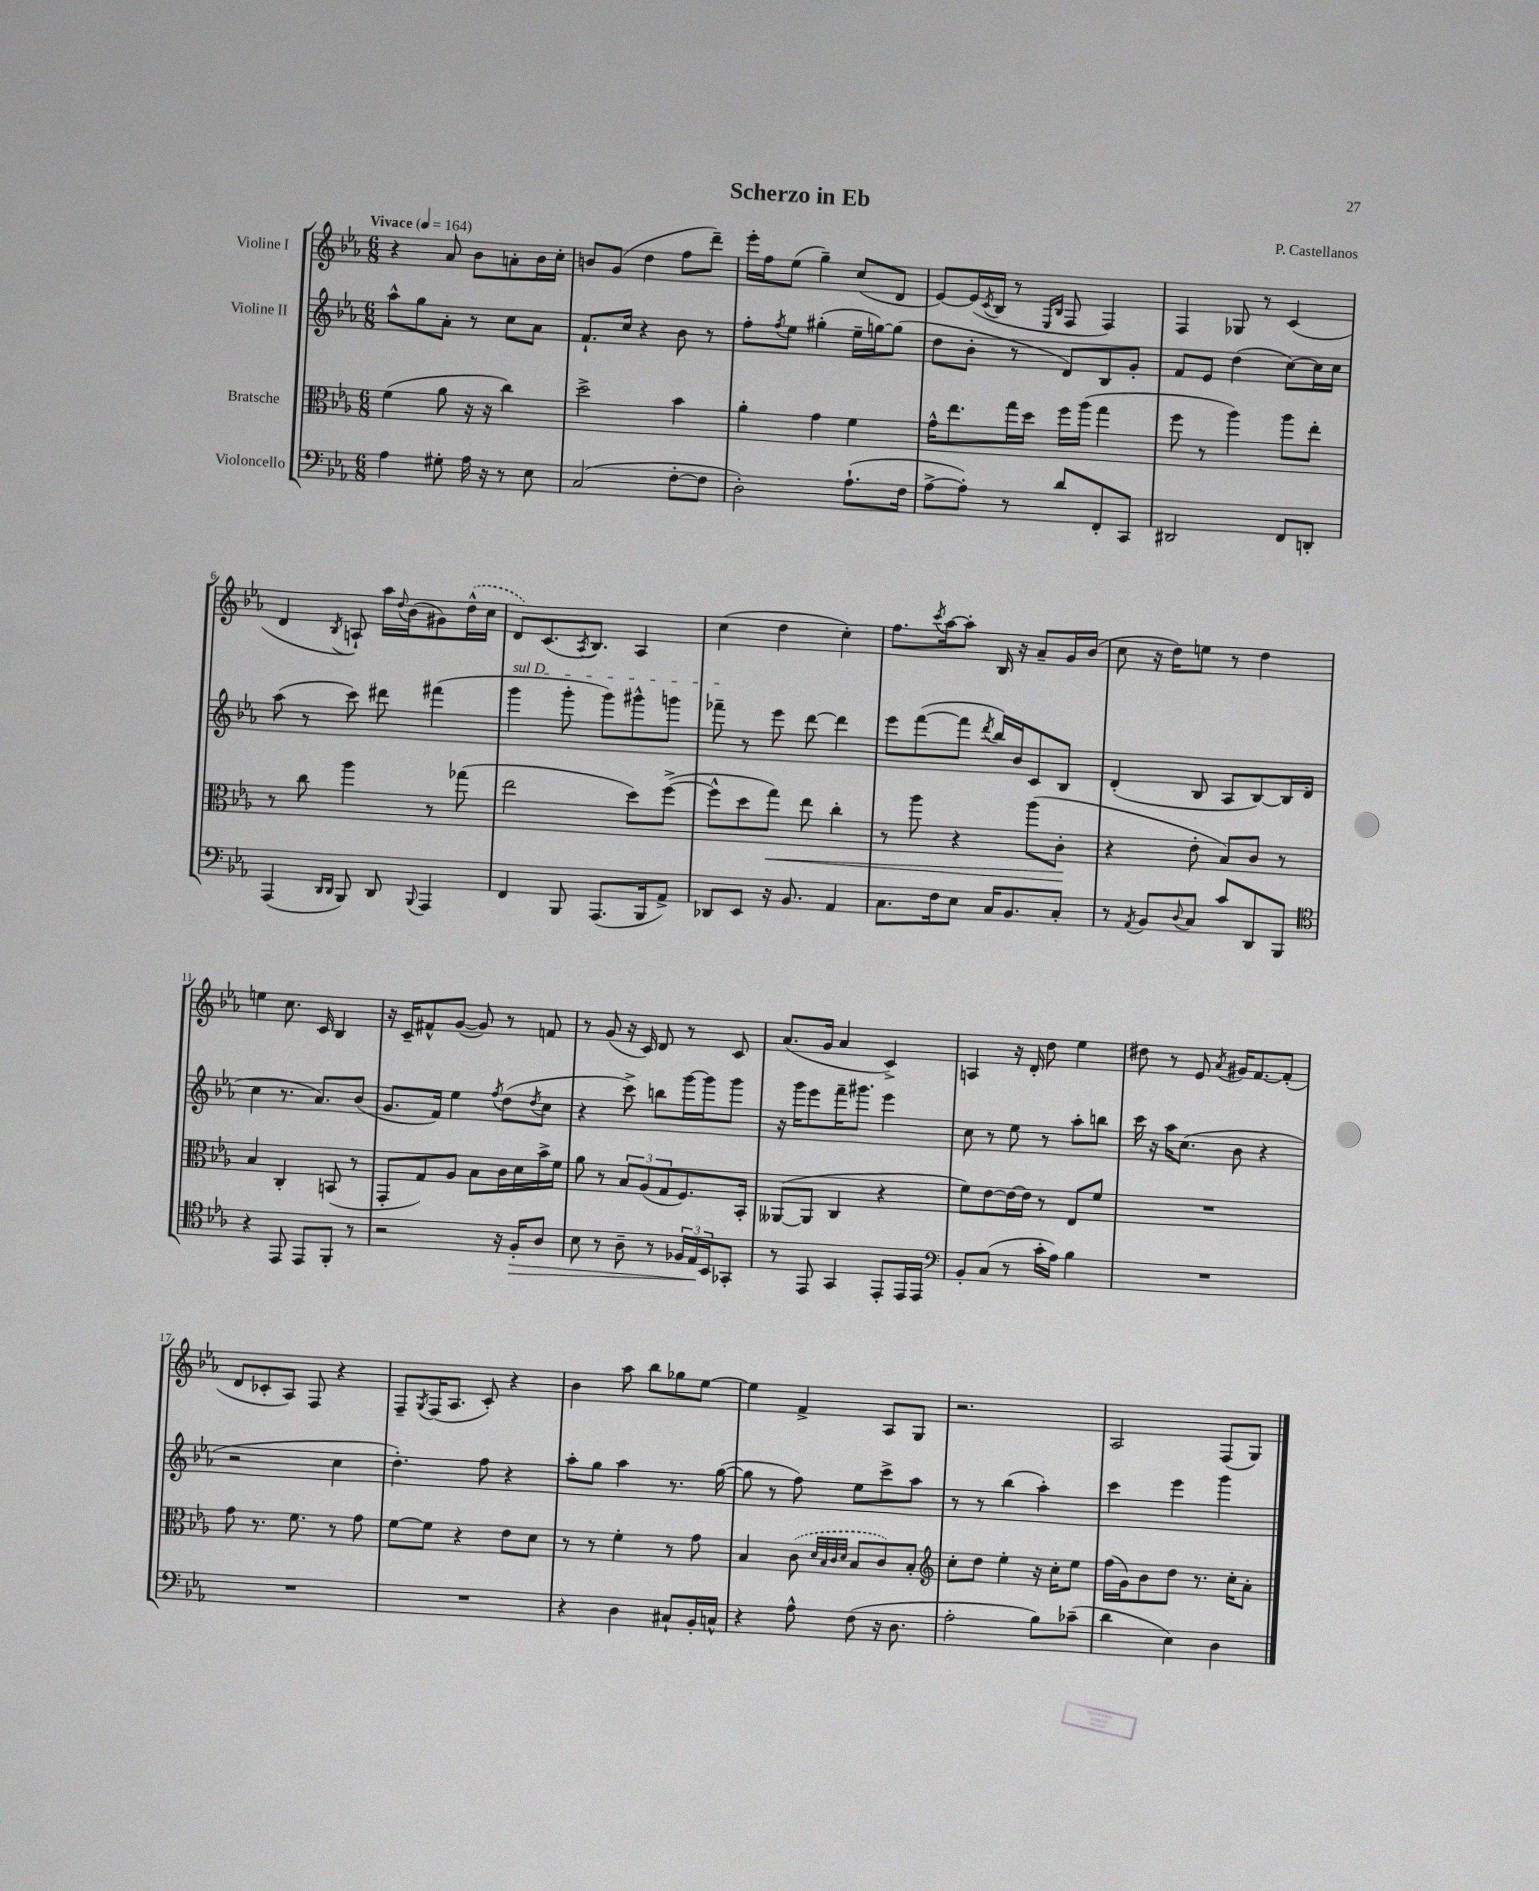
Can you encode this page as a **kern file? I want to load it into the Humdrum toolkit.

**kern	**dynam	**kern	**dynam	**kern	**kern
*part4	*part4	*part3	*part3	*part2	*part1
*staff4	*staff4	*staff3	*staff3	*staff2	*staff1
*I"Violoncello	*	*I"Bratsche	*	*I"Violine II	*I"Violine I
*clefF4	*	*clefC3	*	*clefG2	*clefG2
*k[b-e-a-]	*	*k[b-e-a-]	*	*k[b-e-a-]	*k[b-e-a-]
*M6/8	*	*M6/8	*	*M6/8	*M6/8
*MM164	*	*MM164	*	*MM164	*MM164
=1	=1	=1	=1	=1	=1
!	!	!	!	!	!LO:TX:a:B:t=Vivace
4A-\	.	(4f\	.	8aa-^^\L	4r
.	.	.	.	8gg\	.
8G#X'\	.	8a-\	.	8a-'\J	8a-/
16A-\	.	16r	.	8r	8b-\L
16r	.	16r	.	.	.
8r	.	4cc\)	.	8cc\L	8an'\
8E-\	.	.	.	8a-\J	16b-\L
.	.	.	.	.	16cc'\JJ
=2	=2	=2	=2	=2	=2
(2C/	.	2dd^\	.	8.f`/L	8bn/L
.	.	.	.	.	(8g/J
.	.	.	.	16cc/Jk	.
.	.	.	.	4r	4dd\
[8F'\L	.	4b-\	.	8b-\	8ff\L
8F\J]	.	.	.	8r	8ddd~\J)
=3	=3	=3	=3	=3	=3
2D'\)	.	4a-'\	.	8ff'\L	16eee-'\LL
.	.	.	.	.	16ff\J
.	.	.	.	8qff/	.
.	.	.	.	8ee-\J	(8ee-\J
.	.	4g\	.	(4gg#X'\	4gg~\)
(8.A-`\L	.	4f\	.	16ee-~\LL	(8cc/L
.	.	.	.	[16ggn\J)	.
.	.	.	.	(8gg\J]	8d/J
16F\Jk	.	.	.	.	.
=4	=4	=4	=4	=4	=4
[8A-^\L	.	16g^^\KL	.	8dd\L	[8e-/L)
.	.	8.ee-\	.	.	.
8A-'\J])	.	.	.	8b-'\J	(16e-/L]
.	.	.	.	.	8qc/
.	.	.	.	.	16B-/JJ
8r	.	16gg\L	.	8r	8r
.	.	16dd\JJ	.	.	.
.	.	.	.	.	16qqE-/LL
.	.	.	.	.	16qqB-/JJ
8d/L	.	16ff\LL	.	8d/L)	8F/
.	.	(16aa-\JJ	.	.	.
8FF'/	.	4gg\	.	8B-/	4F/)
8CC/J	.	.	.	8g'/J	.
=5	=5	=5	=5	=5	=5
2DD#X/	.	8ff\	.	8f/L	4F/
.	.	8r	.	8e-/J	.
.	.	4aa-\)	.	(4dd\	8G-X/
.	.	.	.	.	8r
8FF/L	.	8aa-\L	.	[8cc\L)	(4c/
8DDn'/J	.	8ee-'\J	.	16cc\L]	.
.	.	.	.	16cc\JJ	.
!!LO:LB:g=z
=6	=6	=6	=6	=6	=6
(4AAA-/	.	8r	.	(8aa-\	4d/
.	.	8cc\	.	8r	.
16qqDD/LL	.	.	.	.	.
16qqDD/JJ	.	.	.	.	8qB-/
8BBB-/)	.	4aa-\	.	8ccc\)	8An`/)
8DD/	.	.	.	8ddd#X\	16aa-\LL
.	.	.	.	.	8qqdd/
.	.	.	.	.	(16b-\J
8qqBBB-/	.	.	.	.	.
4AAA-/	.	8r	.	(4fff#X\	8g#X\)
.	.	(8gg-X\	.	.	(16dd^^\L
.	.	.	.	.	16cc\JJ
=7	=7	=7	=7	=7	=7
!	!	!	!	!LO:TX:a:i:t=sul D	!
4FF/	.	2ee-\	.	4ggg\	8d/L)
.	.	.	.	.	(8.c/
8BBB-/	.	.	.	8ggg'\	.
.	.	.	.	.	8qA-/
.	.	.	.	.	8.B-/J)
(8.AAA-/L	.	.	.	8ggg\L)	.
.	.	8dd\L)	.	8ggg#X^^\	4A-/
16BBB-/k	.	.	.	.	.
8AA-^/J)	.	([8ff^\J	.	8gggn\J	.
=8	=8	=8	=8	=8	=8
8DD-X/L	.	8ff^^\L]	.	8fff-X~\	(4cc\
8EE-/J	.	8dd\	.	8r	.
!	!	!	!LO:HP:b	!	!
16r	.	8gg\J)	<	8eee-\	4dd\
8.BB-/	.	.	.	.	.
.	.	8ee-\	.	[8ddd\	.
4AA-/	.	4cc'\	.	4ddd\]	4cc'\)
=9	=9	=9	=9	=9	=9
8.C\L	.	8r	.	8eee-\L	8.ff\L
.	.	8aa-\	.	([8fff\	.
.	.	.	.	.	8qccc/
16F\k	.	.	.	.	[16aa-\k
8E-\J	.	4r	.	8fff\J]	8aa-'\J]
.	.	.	.	8qddd/	.
16C/KL	.	.	.	16bb-/LL)	16B-/
8.BB-/	.	.	.	16b-/J	16r
.	.	(8aa-\L	.	8c/	8a-~/L
8C'/J	.	8c'\J	.	8B-/J	16g/L
.	.	.	.	.	(16b-/JJ
.	.	.	[	.	.
=10	=10	=10	=10	=10	=10
8r	.	4r	.	(4d'/	8cc\
8qAA-/	.	.	.	.	.
8BB-/L	.	.	.	.	16r
.	.	.	.	.	16dd\KL)
8qqD/	.	.	.	.	.
8C/J	.	8e-'\	.	8B-/	8een\J
8c/L	.	8B-/L)	.	8A-/L	8r
8DD/	.	8c/J	.	[8B-/)	4dd\
8BBB-/J	.	8r	.	16B-/L]	.
.	.	.	.	(16d/JJ	.
!!LO:LB:g=z
=11	=11	=11	=11	=11	=11
*clefC4	*	*	*	*	*
4r	.	4B-/	.	4cc\	4een\
8EE-/	.	4C'/	.	8.r	8.cc\
8EE-/L	.	.	.	.	.
.	.	.	.	8.a-/L)	16c/
8FF'/J	.	(8BBn/	.	.	4B-/
8r	.	8r	.	(8b-/J	.
=12	=12	=12	=12	=12	=12
2r	.	8GG'/L	.	8.g/L	16r
.	.	.	.	.	16c~/KL
.	.	8G/)	.	.	8f#X^^/
.	.	.	.	16f/Jk)	.
.	.	8A-/J	.	4ee-\	([8g/J
.	.	8B-\L	.	.	8g/])
.	.	.	.	8qff/	.
16r	.	16c\L	.	(8dd\L	8r
!	!LO:HP:b	!	!	!	!
16F'/KL	>	16d\	.	.	.
.	.	.	.	8qdd/	.
8A-/J	.	16b-^\	.	8cc\J	8fn/
.	.	16f\JJ	.	.	.
=13	=13	=13	=13	=13	=13
8B-\	.	8a-\	.	4r	8r
8r	.	8r	.	.	(8g/
8A-~\	.	12B-/L	.	8ccc^\)	16r
.	.	.	.	.	16c/)
.	.	(12A-/	.	.	.
8r	.	.	.	8bbn\L	8d/
.	.	12G/	.	.	.
24F-X/LL	.	8.F/)	.	[16ggg\L	8r
24E-/	.	.	.	.	.
.	.	.	.	16ggg\J]	.
24BB-/J	]	.	.	.	.
8GG-X'/J	.	.	.	8ggg\J	8c/
.	.	16BB-'/Jk	.	.	.
=14	=14	=14	=14	=14	=14
8r	.	([8AA--X/L	.	16r	(8.a-/L
.	.	.	.	16ggg\KL	.
8EE-/	.	8AA--/J]	.	8eee-\	.
.	.	.	.	.	16g/Jk
4GG/	.	4C/	.	16fff~\K	4a-/
.	.	.	.	8.ggg#X\J	.
8EE-'/L	.	4r	.	4eee-\	4c^/)
16EE-/L	.	.	.	.	.
16EE-/JJ	.	.	.	.	.
=15	=15	=15	=15	=15	=15
*clefF4	*	*	*	*	*
8BB-'/L	.	8f\L)	.	8cc\	4An/
(8C/J	.	[8e-\	.	8r	.
8r	.	16e-\L_	.	8ee-\	16r
.	.	16e-\JJ]	.	.	16d'/
16c'\LL	.	8r	.	8r	8dd\
16A-\JJ)	.	.	.	.	.
4B-\	.	8E-/L	.	8aa-'\L	4ee-\
.	.	8f/J	.	8bbn\J	.
=16	=16	=16	=16	=16	=16
2.r	.	2.r	.	16ccc\	8dd#X\
.	.	.	.	16r	.
.	.	.	.	16aa-\KL	8r
.	.	.	.	(8.cc\J	.
.	.	.	.	.	8e-/
.	.	.	.	.	8qa-/
.	.	.	.	8b-\	16g#X/KL
.	.	.	.	.	[8.f/
.	.	.	.	4r	.
.	.	.	.	.	(8f'/J]
!!LO:LB:g=z
=17	=17	=17	=17	=17	=17
2.r	.	8g\	.	2r	8d/L
.	.	8.r	.	.	8c-X'/
.	.	.	.	.	8A-/J)
.	.	8.f\	.	.	.
.	.	.	.	.	8F/
.	.	8r	.	4cc\	4r
.	.	8g\	.	.	.
=18	=18	=18	=18	=18	=18
2.r	.	[8f\L	.	4.dd'\)	8F~/L
.	.	.	.	.	8qG/
.	.	8f\J]	.	.	(16F/K
.	.	.	.	.	8.A-/J
.	.	4r	.	.	.
.	.	.	.	8ff\	8c'/)
.	.	8e-\L	.	4r	4r
.	.	8d\J	.	.	.
=19	=19	=19	=19	=19	=19
4r	.	8r	.	8aa-'\L	4b-\
.	.	8r	.	8gg\J	.
4D\	.	4f'\	.	4aa-\	8aa-\
.	.	.	.	.	8bb-\L
8C#X`/L	.	8r	.	8.r	8gg-X\
16BB-'/L	.	8g\	.	.	[8ee-\J
16Cn^^/JJ	.	.	.	([16gg\	.
=20	=20	=20	=20	=20	=20
4r	.	4B-/	.	8gg\]	4ee-\]
.	.	.	.	8r	.
8A-^^\	.	(8c\	.	8ff\)	4f^/
.	.	32qqd/LLL	.	.	.
.	.	32qqB-/	.	.	.
.	.	32qqc/	.	.	.
.	.	32qqd/JJJ	.	.	.
(8F\	.	8B-/L	.	8ee-\L	.
16r	.	8c/)	.	8ccc^\	8A-/L
8.D\	.	.	.	.	.
.	.	8B-'/J	.	8aa-\J	8G/J
=21	=21	=21	=21	=21	=21
*	*	*clefG2	*	*	*
2A-'\	.	8cc'\L	.	8r	2.r
.	.	8dd\J	.	8r	.
.	.	4ee-'\	.	(4bb-\	.
8B-\L)	.	16r	.	4aa-'\)	.
.	.	16cc'\KL	.	.	.
(8c-X~\J	.	8ee-\J	.	.	.
=22	=22	=22	=22	=22	=22
4d\	.	(16ff\LL	.	4ccc\	2A-/
.	.	16g\J)	.	.	.
.	.	8b-\	.	.	.
4E-\)	.	8dd\J	.	4eee-\	.
.	.	8.r	.	.	.
4D\	.	.	.	4ggg\	(8F/L
.	.	16cc'\KL	.	.	.
.	.	8a-'\J	.	.	8G/J)
==	==	==	==	==	==
*-	*-	*-	*-	*-	*-
